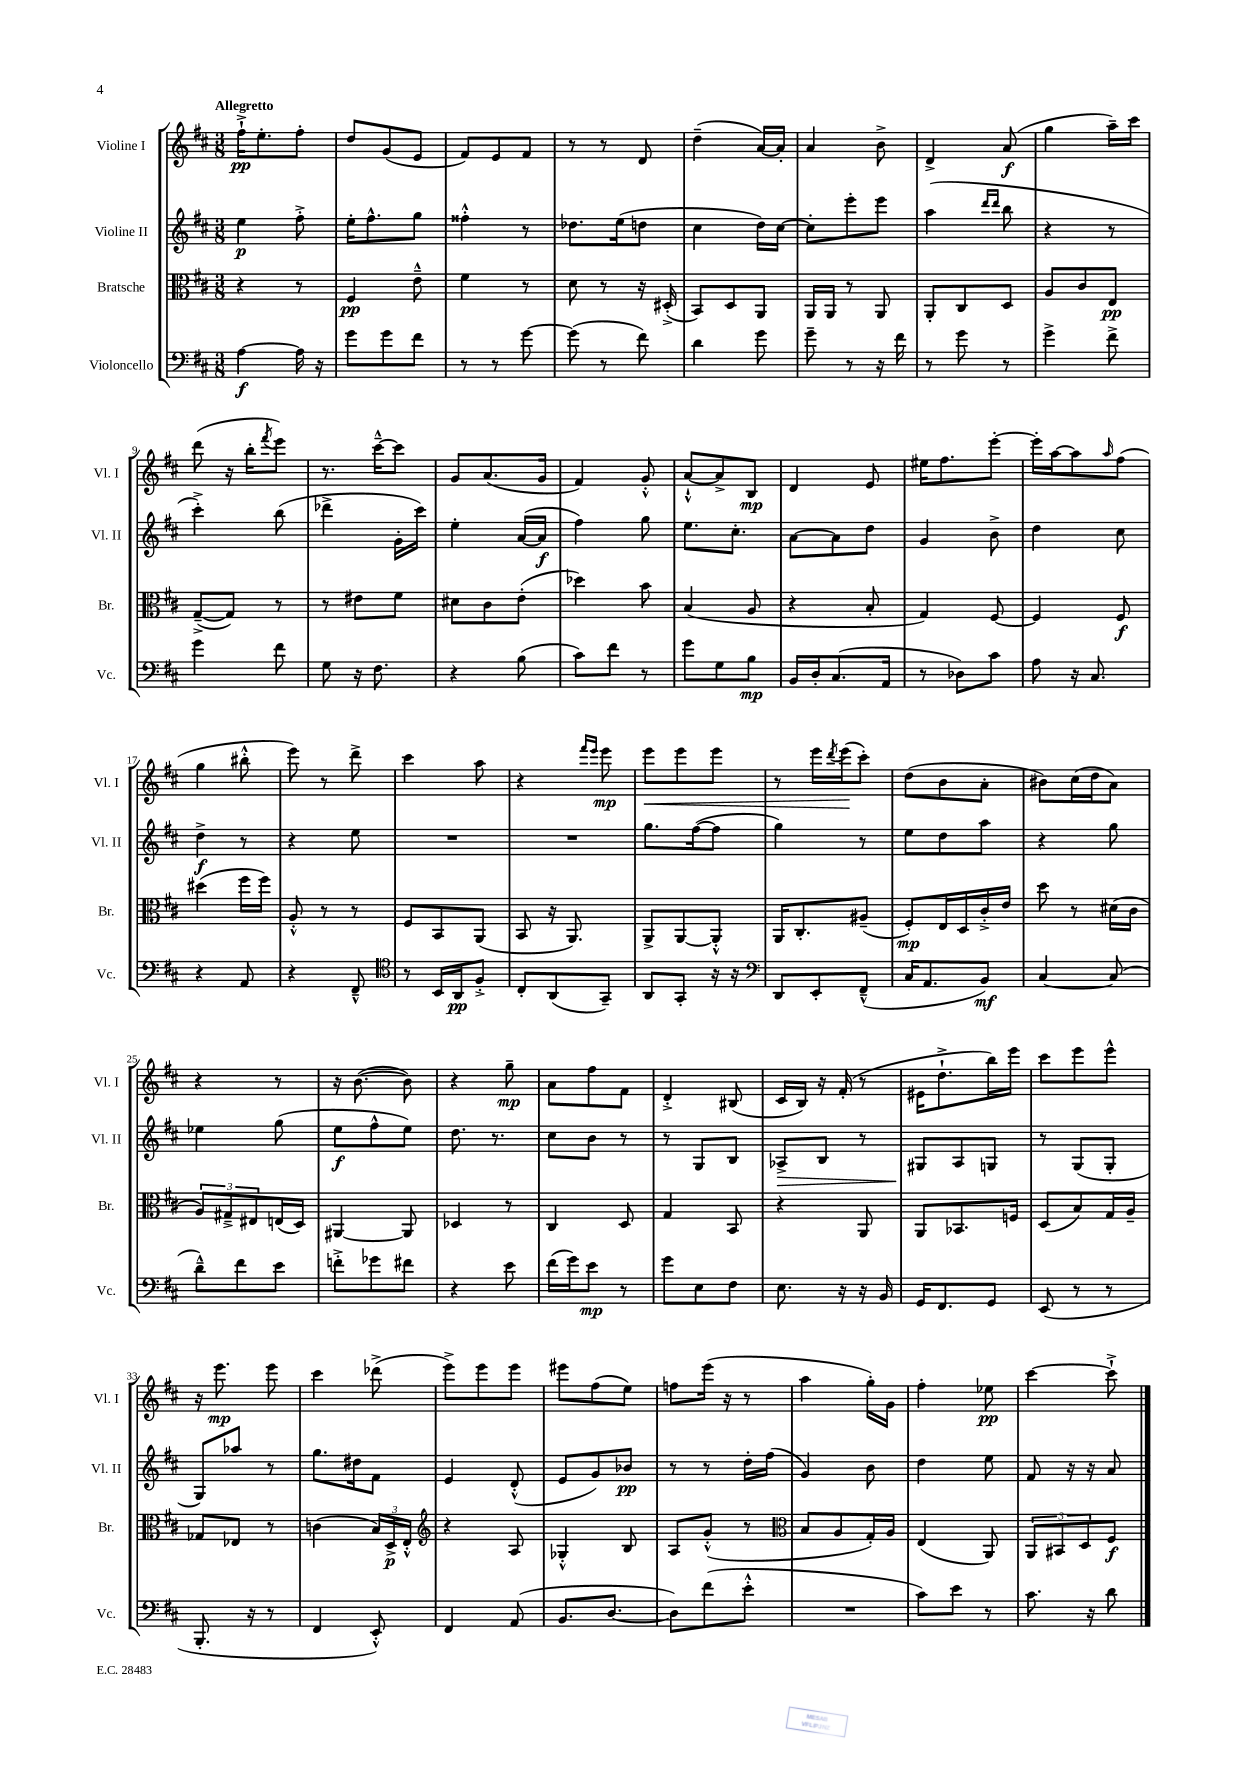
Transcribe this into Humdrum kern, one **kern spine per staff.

**kern	**kern	**kern	**kern
*staff4	*staff3	*staff2	*staff1
*clefF4	*clefC3	*clefG2	*clefG2
*k[f#c#]	*k[f#c#]	*k[f#c#]	*k[f#c#]
*M3/8	*M3/8	*M3/8	*M3/8
[4A	4r	4ee	16ff#`^
.	.	.	8.ee'
16A]	8r	8ff#'^	8ff#'
16r	.	.	.
=	=	=	=
8g	4F#	16ee'	8dd
.	.	8.ff#^^	.
8g	.	.	(8g
8f#	8e~^^	8gg	8e
=	=	=	=
8r	4f#	4ff##'^^	8f#)
8r	.	.	8e
[8g	8r	8r	8f#
=	=	=	=
(8g]	8d	8.dd-	8r
8r	8r	.	8r
.	.	(16ee	.
8f#)	16r	8dd	8d
.	(16D#'^	.	.
=	=	=	=
4d	8BB)	4cc#	(4dd~
.	8D	.	.
8g	8AA	16dd)	[16a)
.	.	[16cc#	16a']
=	=	=	=
8g~	16AA	8cc#']	4a
.	16AA	.	.
8r	8r	8eee'	.
16r	8AA	8eee	8b^
16f#	.	.	.
=	=	=	=
8r	8AA'	(4aa	4d^
8g	8C#	.	.
.	.	16qqddd	.
.	.	16qqddd	.
8r	8D	8bb	(8a
=	=	=	=
4g^	8A	4r	4gg
.	8c#	.	.
8f#^	8E	8r	16aa~)
.	.	.	16ccc#
=	=	=	=
4g	([8G~^	4ccc#'^)	(8ddd
.	8G])	.	16r
.	.	.	16bb'
.	.	.	8qfff#
8f#	8r	(8bb	8eee)
=	=	=	=
8G	8r	4ddd-^	8.r
16r	8e#	.	.
8.F#	.	.	[16ccc#~^^
.	8f#	16g'	8ccc#]
.	.	16ccc#)	.
=	=	=	=
4r	8d#	4ee'	8g
.	8c#	.	(8.a
(8B	(8e'	([16a	.
.	.	16a]	16g
=	=	=	=
8c#)	4dd-)	4ff#)	4f#)
8f#	.	.	.
8r	8b	8gg	8g'^^
=	=	=	=
8g	(4B	8.ee	[8a`^^
8G	.	.	8a^]
.	.	8.cc#'	.
8B	8A	.	8B
=	=	=	=
16BB	4r	[8a	4d
16D'	.	.	.
(8.C#	.	8a]	.
.	8B'	8dd	8e
16AA	.	.	.
=	=	=	=
8r	4G)	4g	16ee#
.	.	.	8.ff#
8D-)	.	.	.
8c#	[8F#	8b^	[8eee'
=	=	=	=
8A	4F#]	4dd	16eee']
.	.	.	[16aa
16r	.	.	8aa]
8.C#	.	.	.
.	.	.	16qqaa
.	8F#	8cc#	(8ff#
=	=	=	=
4r	(4dd#	4dd^	4gg
8AA	16ff#	8r	8bb#'^^
.	16ff#)	.	.
=	=	=	=
4r	8A'^^	4r	8eee)
.	8r	.	8r
8FF#~^^	8r	8ee	8ddd^
=	=	=	=
*clefC4	*	*	*
8r	8F#	4.r	4ccc#
16BB	8BB	.	.
16AA	.	.	.
8F#'^	(8AA	.	8aa
=	=	=	=
8C#'	8BB	4.r	4r
(8AA	16r	.	.
.	8.AA)	.	.
.	.	.	16qqfff#
.	.	.	16qqeee
8GG~)	.	.	8eee
=	=	=	=
8AA	8AA^	8.gg	8eee
8GG'	[8AA	.	8eee
.	.	([16ff#	.
16r	8AA'^^]	8ff#]	8eee
16r	.	.	.
=	=	=	=
*clefF4	*	*	*
8DD	16AA	4gg)	8r
.	8.C#'	.	.
8EE'	.	.	16eee
.	.	.	8qddd
.	.	.	(16eee
(8FF#~^^	(8A#~	8r	8ccc#')
=	=	=	=
16C#	8F#')	8ee	(8dd
8.AA	.	.	.
.	16E	8dd	8b
.	16D	.	.
8BB)	16c#'^	8aa	8a'
.	16e	.	.
=	=	=	=
[4C#	8dd	4r	8b#)
.	8r	.	(16cc#
.	.	.	16dd
(8C#]	(16d#	8gg	8a)
.	16c#	.	.
=	=	=	=
8d~^^)	12A)	4ee-	4r
.	12G#~^	.	.
8f#	.	.	.
.	12E#	.	.
8e	(16E	(8gg	8r
.	16D)	.	.
=	=	=	=
8f'^	[4AA#	8ee	16r
.	.	.	([8.b
8g-	.	8ff#^^	.
8f#	8AA#]	8ee)	8b])
=	=	=	=
4r	4D-	8.dd	4r
.	.	8.r	.
8e	8r	.	8gg~
=	=	=	=
(16f#	4C#	8cc#	8a
16g)	.	.	.
8e	.	8b	8ff#
8r	8D	8r	8f#
=	=	=	=
8g	4G	8r	4d'^
8E	.	8G	.
8F#	8BB	8B	(8B#
=	=	=	=
8.E	4r	8A-^	16c#
.	.	.	16B)
.	.	8B	16r
16r	.	.	(16f#'
16r	8AA	8r	8r
16BB	.	.	.
=	=	=	=
16GG	8AA	8G#	16e#
8.FF#	.	.	8.dd`^
.	8.BB-	8A	.
8GG	.	8G	16bb)
.	16F	.	16eee
=	=	=	=
(8EE	(8D	8r	8ccc#
8r	8B)	(8G	8eee
8r	16G	8G'	8eee^^
.	16A~	.	.
=	=	=	=
8.BBB'	8G-	8G)	16r
.	.	.	8.eee
.	8E-	8aa-	.
16r	.	.	.
8r	8r	8r	8eee
=	=	=	=
4FF#	(4c	8.gg	4ccc#
.	.	16dd#	.
8EE'^^)	24B)	8f#	(8ddd-^
.	24D^	.	.
.	24E'^^	.	.
=	=	=	=
*	*clefG2	*	*
4FF#	4r	4e	8eee^)
.	.	.	8eee
(8AA	8A	(8d'^^	8eee
=	=	=	=
8.BB	4G-'^^	8e	8eee#
.	.	8g)	(8ff#
[8.D	.	.	.
.	8B	8b-	8ee)
=	=	=	=
8D])	8A	8r	8ff
(8f#	(8g'^^	8r	(16eee
.	.	.	16r
8e'^^	8r	16dd'	8r
.	.	(16ff#	.
=	=	=	=
*	*clefC3	*	*
4.r	8B	4g)	4aa
.	8A	.	.
.	16G')	8b	16gg')
.	16A	.	16g
=	=	=	=
8c#)	(4E	4dd	4ff#'
8e	.	.	.
8r	8AA)	8ee	8ee-
=	=	=	=
8.c#	12AA	8f#	[4ccc#
.	12BB#	.	.
.	.	16r	.
.	12D	.	.
16r	.	16r	.
8d	8F#	8a	8ccc#`^]
==	==	==	==
*-	*-	*-	*-
